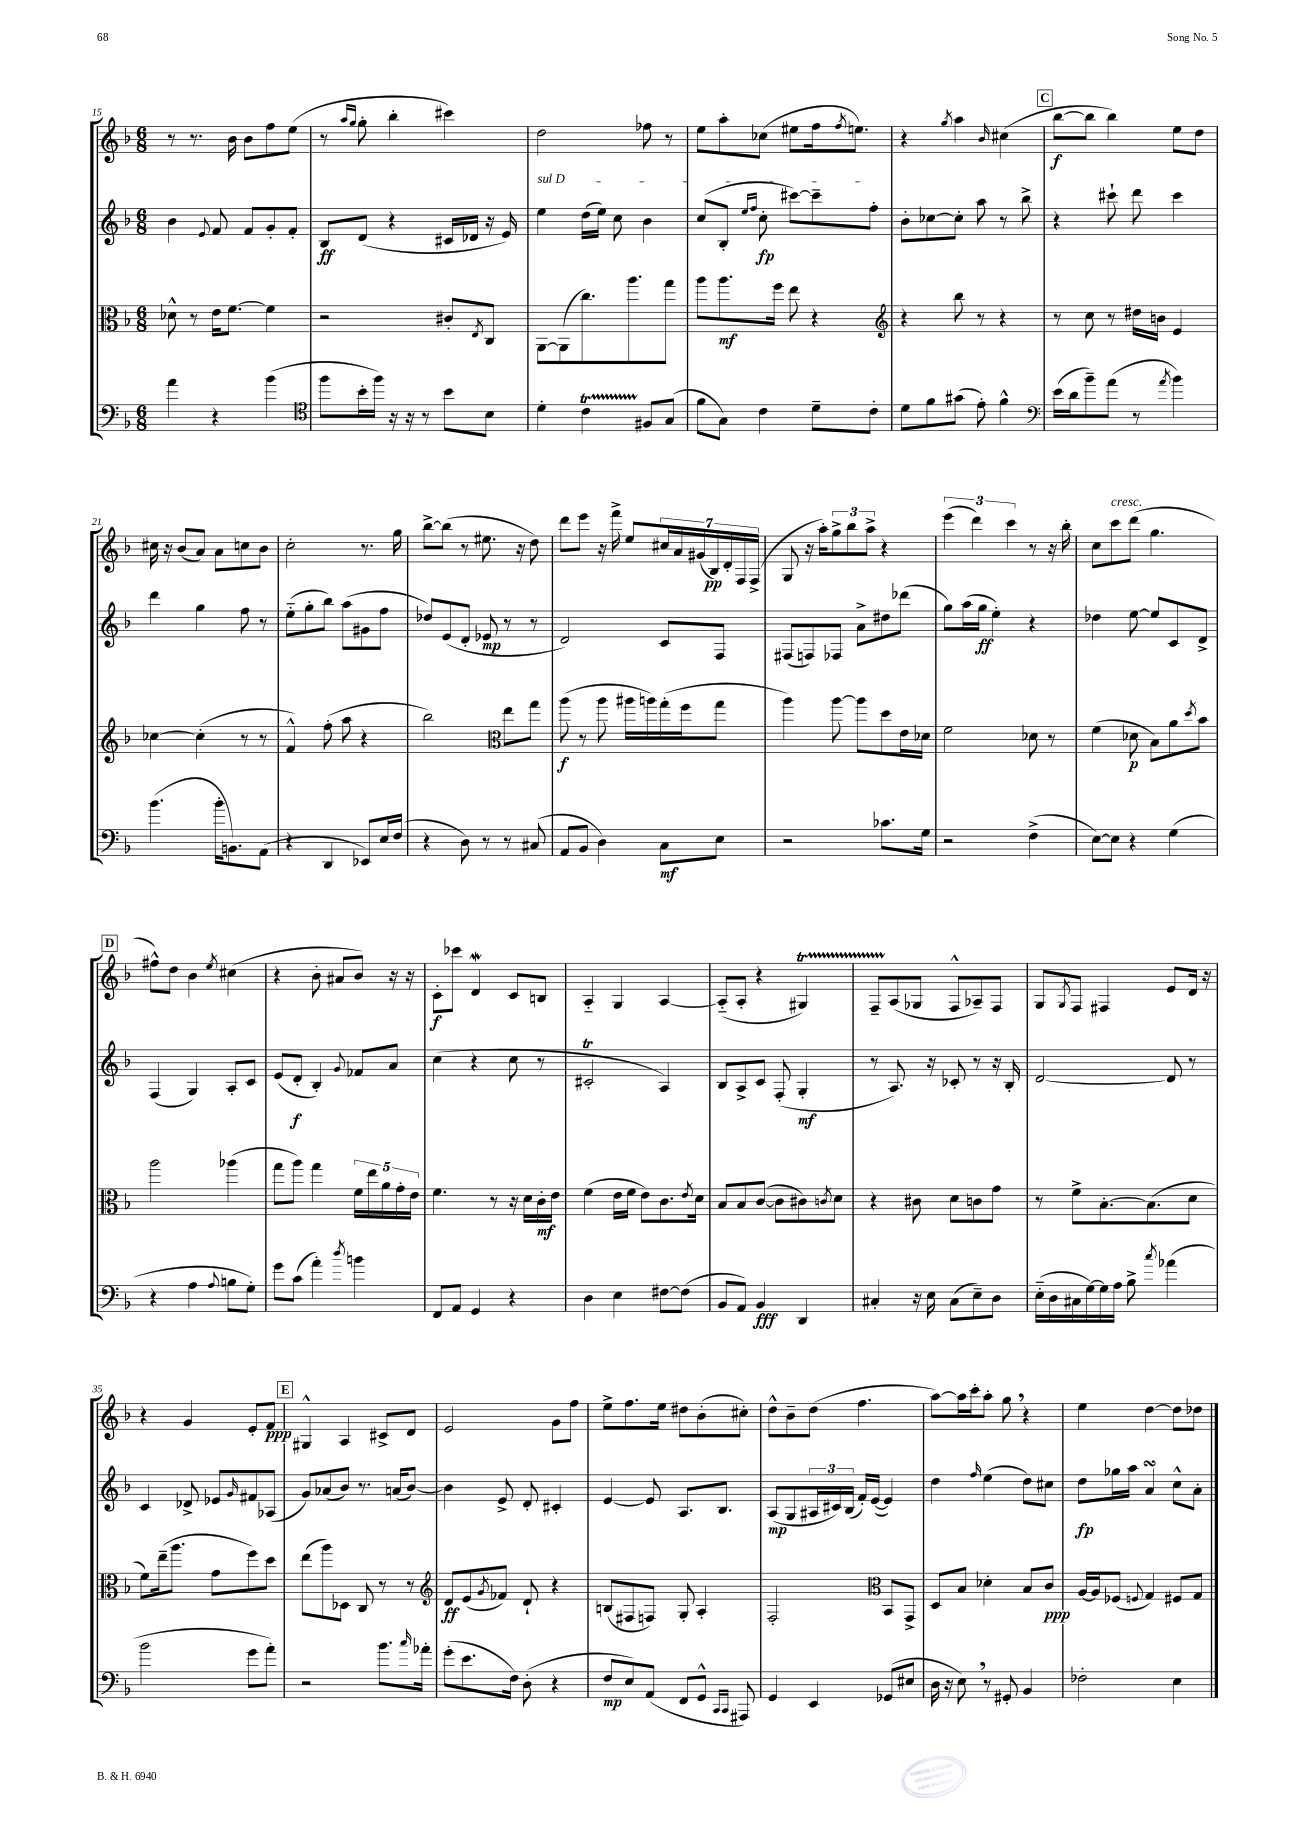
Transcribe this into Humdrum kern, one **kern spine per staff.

**kern	**kern	**kern	**kern
*staff4	*staff3	*staff2	*staff1
*clefF4	*clefC3	*clefG2	*clefG2
*k[b-]	*k[b-]	*k[b-]	*k[b-]
*M6/8	*M6/8	*M6/8	*M6/8
4a	8d-^^	4b-	8r
.	8r	.	8.r
.	.	8qqe	.
4r	16e	8f	.
.	[8.f	.	16b-
.	.	8f	8b-
(4b-	4f]	8g'	8ff
.	.	8f'	(8ee
=	=	=	=
*clefC4	*	*	*
8ff	2r	8B-	8r
.	.	.	16qqaa
.	.	.	16qqgg
16b-'	.	(8d	8gg'
16ff)	.	.	.
16r	.	4r	4bb-'
16r	.	.	.
8r	.	.	.
8b-	8c#'	16c#	4ccc#)
.	.	16d-	.
.	8qE	.	.
8B-	8C	16r	.
.	.	16e)	.
=	=	=	=
4d'	[8AA	4ee	2dd
.	(8AA]	.	.
4c	8.cc)	(16dd	.
.	.	16ee)	.
.	.	8cc	.
.	8.aa	.	.
8F#	.	4b-	8ff-
(8G	8gg	.	8r
=	=	=	=
8f	8aa	(8cc	8ee
8G)	8.aa	8B-'	8aa'
.	.	16qqee	.
.	.	16qqff	.
4c	.	8cc'	(8cc-
.	16ff	.	.
.	8ee	[8ccc#)	8ee#
8d~	4r	8ccc#~]	16ff
.	.	.	8qff
.	.	.	8.ee)
8c'	.	8ff'	.
=	=	=	=
*	*clefG2	*	*
8d	4r	8b-'	4r
8f	.	[8cc-	.
.	.	.	8qgg
(8g#	8bb-	8cc-']	4aa
8e')	8r	8aa	.
.	.	.	16qqb-
4f^^	4r	8r	(4cc#
.	.	8bb-^	.
=	=	=	=
*clefF4	*	*	*
(16e	8r	4r	[8bb-
16d	.	.	.
8b-~)	8cc	.	8bb-]
(8a	8r	8ccc#`	4bb-)
8r	16dd#	8ddd	.
.	16b	.	.
8qa	.	.	.
4b-)	4e	4ccc#	8ee
.	.	.	8dd
=	=	=	=
(4.b-	[4cc-	4ddd	16cc#
.	.	.	16r
.	.	.	(8b-
.	(4cc-']	4gg	8a)
16b-'	.	.	8a
8.BB)	.	.	.
.	8r	8ff	8cc
(8AA	8r	8r	8b-
=	=	=	=
4r	4f^^)	(8ee'~	2cc'
.	.	8gg'	.
4DD	(8ff'	8bb-)	.
.	8aa	(8aa	.
8EE-)	4r	8g#	8.r
16E	.	8ff	.
(16F	.	.	16gg
=	=	=	=
4r	2bb-)	8dd-)	[8bb-^
.	.	(8e	(8bb-]
8D)	.	8d'	8r
8r	.	8e-	8.ee#
*	*clefC3	*	*
8r	8ee	8r	.
.	.	.	16r
(8C#	8gg	8r	8dd)
=	=	=	=
8AA	(8aa	2d)	8ddd
8BB-	8r	.	8eee
4D)	8aa	.	16r
.	.	.	16fff^
.	16aa#	.	8ee
.	16aa)	.	.
8C	(16gg'	8c	28cc#
.	.	.	28a
.	16ff	.	.
.	.	.	(28g#
.	.	.	28B-)
8E	8gg	8F	.
.	.	.	28d'
.	.	.	28F
.	.	.	(28F^
=	=	=	=
2r	4aa)	(8F#	8G
.	.	8F)	16r
.	.	.	16aa')
.	[8aa	8F-	12gg^
.	.	.	12bb-
.	8aa]	8a^	.
.	.	.	12aa^
8.c-	8dd	8dd#	4r
.	16e	(8ddd-	.
16G	16d-	.	.
=	=	=	=
2r	2f	8gg)	(6eee
.	.	(16aa	.
.	.	.	6ddd)
.	.	16gg	.
.	.	4ee')	.
.	.	.	6ccc
(4F^	8d-	4r	8r
.	8r	.	16r
.	.	.	16bb-'
=	=	=	=
[8E)	(4f	4dd-	8cc
8E]	.	.	8ccc
4r	8d-	[8ee	(8ddd
.	8B-)	8ee]	4.gg
(4G	8a	8c	.
.	8qdd	.	.
.	8b-	8d^	.
=	=	=	=
4r	2aa	(4F	8ff#^^)
.	.	.	8dd
4A	.	4G)	4b-
8qqA	.	.	8qee
8B	(4aa-	8A'	(4cc#
8G')	.	8c	.
=	=	=	=
8g	8gg	(8e	4r
(8c	8aa)	8d'	.
4a')	4gg	4B-')	8b-'
.	.	.	8a#
8qdd	.	8qqg	.
4b	20f	8f-	8b-)
.	20ee	.	.
.	20a	.	.
.	.	8a	16r
.	20g'	.	.
.	.	.	16r
.	20e	.	.
=	=	=	=
8FF	4.f	(4cc	8c'
8AA	.	.	8ccc-
4GG	.	4r	4d
.	8r	.	.
4r	16r	8cc	8c
.	16d	.	.
.	16c'	8r	8B
.	16e	.	.
=	=	=	=
4D	(4f	2c#'	4A'~
4E	16e	.	4G
.	16f	.	.
.	8e)	.	.
[8F#	8.c	4A)	[4A
(8F#]	.	.	.
.	8qe	.	.
.	16d	.	.
=	=	=	=
8BB-	8B-	8B-	(8A'~]
8AA)	8B-	8A^	8A'
4BB-	([8c	8c	4r
.	8c]	(8F'	.
4DD	8c#)	4G'	4G#)
.	8qc	.	.
.	8d	.	.
=	=	=	=
4C#'	4r	8r	8F~
.	.	8.A)	(8A
16r	8c#	.	8G-
16E	.	16r	.
(8C#	8d	8c-'	8F^^
8E~)	8c	8r	8A-~)
8D	8g	16r	8F
.	.	16B-'	.
=	=	=	=
(16E'~	8r	[2d	8G
16D	.	.	.
.	.	.	8qG
16C#	8f^	.	8F
[16G)	.	.	.
16G]	[8.B-'	.	4F#
16A	.	.	.
8B-^	.	.	.
.	(8.B-]	.	.
8qcc	.	.	.
(4a-	.	8d]	8e
.	8d	8r	16d
.	.	.	16r
=	=	=	=
2b-	8f)	4c	4r
.	(16ee~	.	.
.	8.aa	.	.
.	.	8d-^	4g
.	8g	8e-	.
.	.	16qqg	.
8g	8ff)	8f#	8e'
8a')	8dd	(8A-	8f
=	=	=	=
2r	(8ee	8g)	4G#^^
.	8aa)	(8a-	.
.	8D-	8b-)	4A
.	8C	8.r	.
8.b-	8r	.	8c#^
.	.	(16a	.
.	8r	[8b-)	8d
16qqcc	.	.	.
16a-'	.	.	.
=	=	=	=
*	*clefG2	*	*
(8g'	8d	4b-]	2e
8.e	(8e	.	.
.	8qg	.	.
.	8f-)	8e^	.
16F)	.	.	.
(8D'	8d`	8d'	.
4r	4r	4c#'	8g
.	.	.	8ff
=	=	=	=
8F	(8B	[4e	8ee^
8E)	8F#	.	8.ff
(8AA	8F)	8e]	.
.	.	.	16ee
8FF	8G'	8.A	8dd#
8GG^^	4A'	.	(8b-'
.	.	8.B-	.
16qqCC	.	.	.
16qqCC	.	.	.
8AAA#)	.	.	8cc#')
=	=	=	=
4GG	2F'	(8A	8dd^^
.	.	8G	8b-~
4EE	.	24A#	(8dd
.	.	24c#)	.
.	.	(24B-	.
.	.	16f')	4.ff
.	.	([16e	.
*	*clefC3	*	*
(8GG-	8BB-	4e])	.
8E#	8GG^	.	.
=	=	=	=
16D	8D	4dd	[8aa)
16r	.	.	.
8E)	8B-	.	16aa]
.	.	.	16ccc'
.	.	16qqff	.
8r	4d-'	(4ee	8aa'
8GG#'	.	.	8gg
4BB-	8B-	8dd)	4r
.	8c	8cc#	.
=	=	=	=
2F-'	[16A	8dd	4ee
.	16A]	.	.
.	(8F-	16gg-	.
.	.	16aa	.
.	8qqF	.	.
.	4G)	4a	[4dd
4E	8F#	8cc^^	8dd]
.	8G	8a'	8dd-
==	==	==	==
*-	*-	*-	*-
